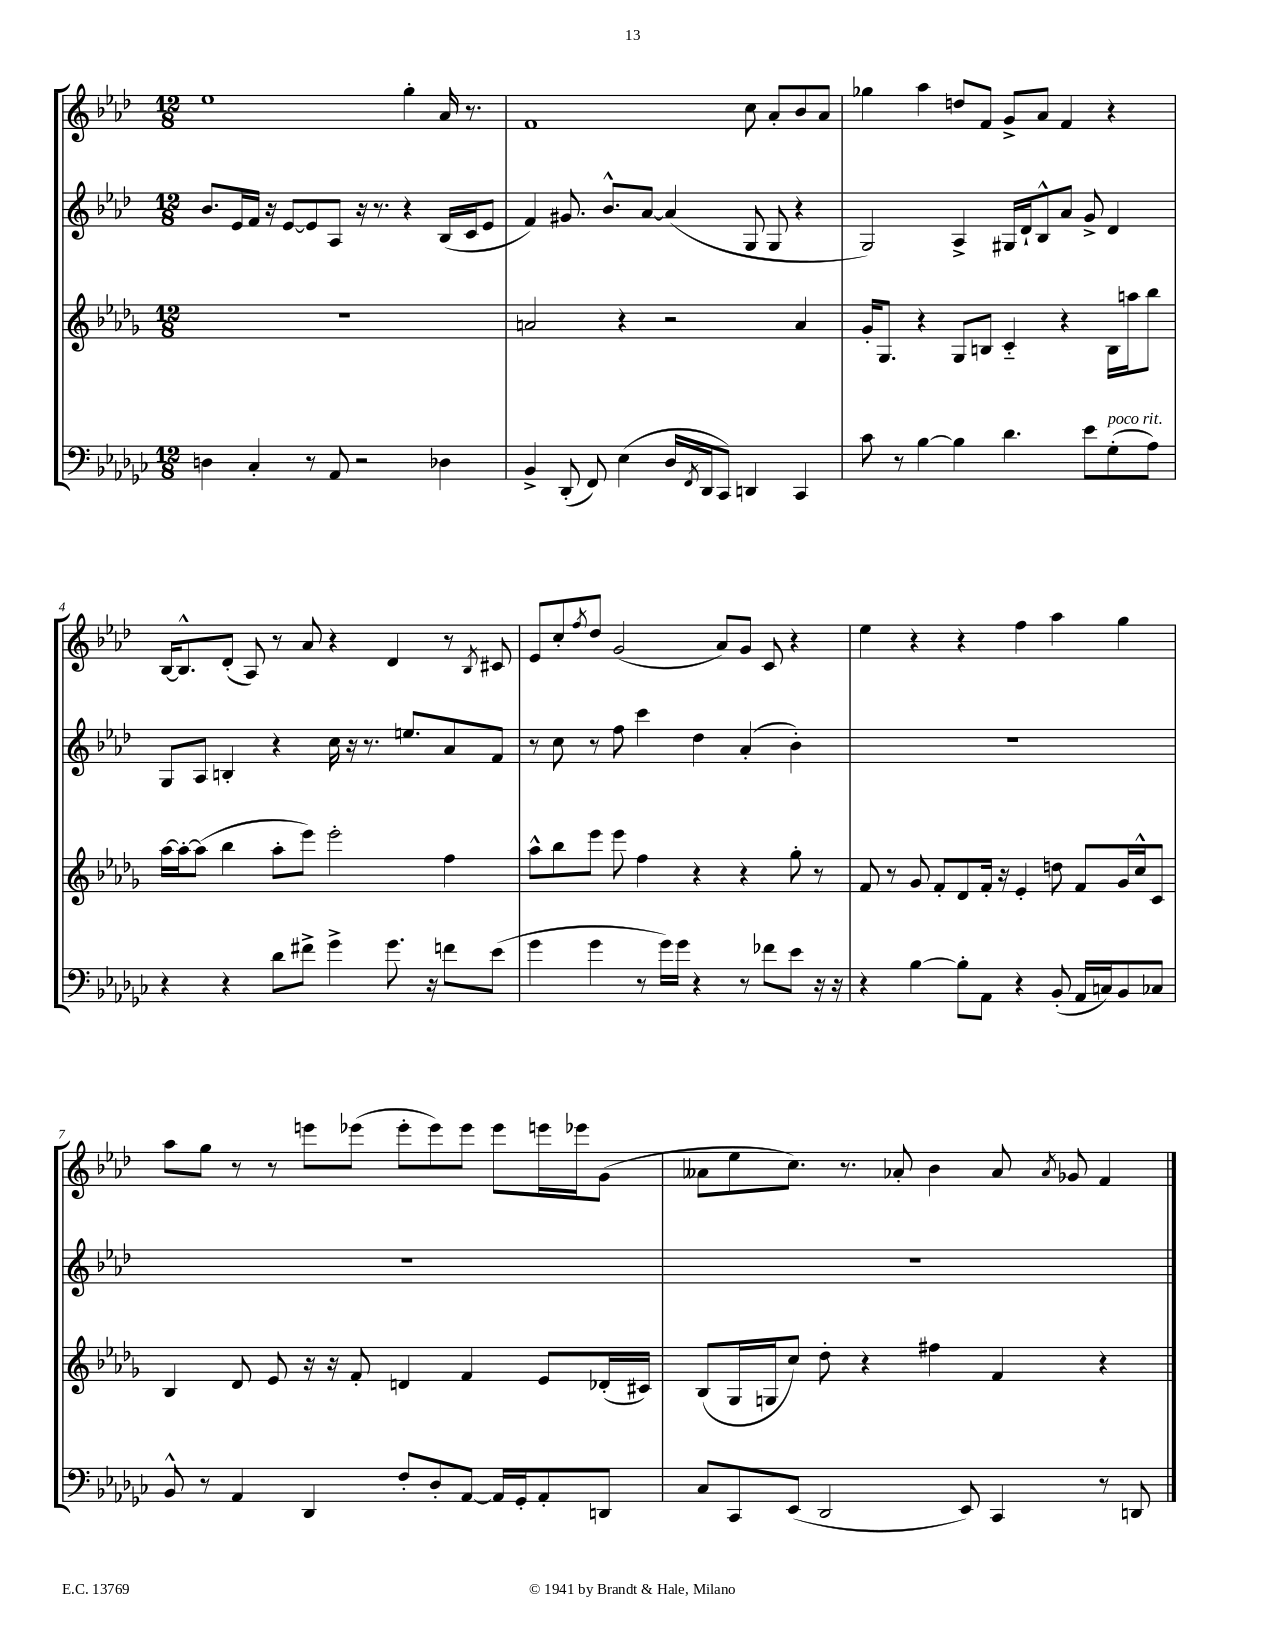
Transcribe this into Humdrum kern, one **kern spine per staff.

**kern	**kern	**kern	**kern
*part4	*part3	*part2	*part1
*staff4	*staff3	*staff2	*staff1
*clefF4	*clefG2	*clefG2	*clefG2
*k[b-e-a-d-g-c-]	*k[b-e-a-d-g-]	*k[b-e-a-d-]	*k[b-e-a-d-]
*M12/8	*M12/8	*M12/8	*M12/8
=1	=1	=1	=1
4Dn\	1.r	8.b-/L	1ee-
.	.	16e-/L	.
4C-'/	.	16f/JJ	.
.	.	16r	.
.	.	[8e-/L	.
8r	.	8e-/]	.
8AA-/	.	8A-/J	.
2r	.	16r	.
.	.	8.r	.
.	.	4r	4gg'\
4D-X\	.	(16B-/LL	16a-/
.	.	16c/J	8.r
.	.	8e-/J	.
=2	=2	=2	=2
4BB-^/	2an/	4f/)	1f
(8DD-'/	.	8.g#X/	.
8FF/)	.	.	.
.	.	8.b-^^/L	.
(4E-\	4r	.	.
.	.	[8a-/J	.
16D-/LL	2r	(4a-/]	.
8qFF/	.	.	.
16DD-/J	.	.	.
8CC-/J)	.	.	.
4DDn/	.	8G/	8cc\
.	.	8G/	8a-'/L
4CC-/	4a/	4r	8b-/
.	.	.	8a-/J
=3	=3	=3	=3
8c-\	16g-'/KL	2G/)	4gg-X\
.	8.G-/J	.	.
8r	.	.	.
[4B-\	4r	.	4aa-\
4B-\]	8G-/L	4A-^/	8ddn/L
.	8Bn/J	.	8f/J
4.d-\	4c/	16G#X/LL	8g^/L
.	.	16d-`/J	.
.	.	8B-^^/	8a-/J
.	4r	8a-/J	4f/
8e-\L	.	8g^/	.
!LO:TX:a:i:t=poco rit.	!	!	!
(8G-'\	16B\LL	4d-/	4r
.	16aan\J	.	.
8A-\J)	8bb-\J	.	.
!!LO:LB:g=z
=4	=4	=4	=4
4r	[16aa-\LL	8G/L	[16B-/KL
.	16aa-'\J_	.	8.B-^^/]
.	(8aa-\J]	8A-/J	.
4r	4bb-\	4Bn'/	(8d-'/J
.	.	.	8A-/)
8d-\L	8aa-'\L	4r	8r
8f#X^\J	8eee-\J)	.	8a-/
4g-^\	2eee-'\	16cc\	4r
.	.	16r	.
.	.	8.r	.
8.g-\	.	.	4d-/
.	.	8.een/L	.
16r	.	.	.
8fn\L	4ff\	8a-/	8r
.	.	.	8qB-/
(8e-\J	.	8f/J	8c#X/
=5	=5	=5	=5
4g-\	8aa-^^\L	8r	8e-/L
.	8bb-\	8cc\	8cc'/
.	.	.	8qff/
4g-\	8eee-\J	8r	8dd-/J
.	8eee-\	8ff\	(2g/
8r	4ff\	4ccc\	.
16g-\LL)	.	.	.
16g-\JJ	.	.	.
4r	4r	4dd-\	.
.	.	.	8a-/L)
8r	4r	(4a-'/	8g/J
8f-X\L	.	.	8c/
8e-\J	8gg-'\	4b-'\)	4r
16r	8r	.	.
16r	.	.	.
=6	=6	=6	=6
4r	8f/	1.r	4ee-\
.	8r	.	.
[4B-\	8g-/	.	4r
.	8f'/L	.	.
8B-'\L]	8d-/	.	4r
8AA-\J	16f'/Jk	.	.
.	16r	.	.
4r	4e-'/	.	4ff\
(8BB-'/	8ddn\	.	4aa-\
16AA-/LL	8f/L	.	.
16Cn/J)	.	.	.
8BB-/	16g-/L	.	4gg\
.	16cc^^/J	.	.
8C-X/J	8c/J	.	.
!!LO:LB:g=z
=7	=7	=7	=7
8BB-^^/	4B-/	1.r	8aa-\L
8r	.	.	8gg\J
4AA-/	8d-/	.	8r
.	8e-/	.	8r
4DD-/	16r	.	8eeen\L
.	16r	.	.
.	8f'/	.	(8eee-X\J
8F'/L	4dn/	.	8eee-'\L
8D-'/	.	.	8eee-\)
[8AA-/J	4f/	.	8eee-\J
16AA-/LL]	.	.	8eee-\L
16GG-'/J	.	.	.
8AA-'/	8e-/L	.	16eeen\L
.	.	.	16eee-X\J
8DDn/J	(16d-X'/L	.	(8g\J
.	16c#X/JJ)	.	.
=8	=8	=8	=8
8C-/L	(8B-/L	1.r	8a--X\L
8CC-/	16G-/L	.	8ee-\
.	16Gn/J	.	.
(8EE-/J	8cc/J)	.	8.cc\J)
2DD-/	8dd-'\	.	.
.	.	.	8.r
.	4r	.	.
.	.	.	8a-X'/
.	4ff#X\	.	4b-\
8EE-/)	.	.	.
4CC-/	4f/	.	8a-/
.	.	.	8qa-/
.	.	.	8g-X/
8r	4r	.	4f/
8DDn/	.	.	.
==	==	==	==
*-	*-	*-	*-
